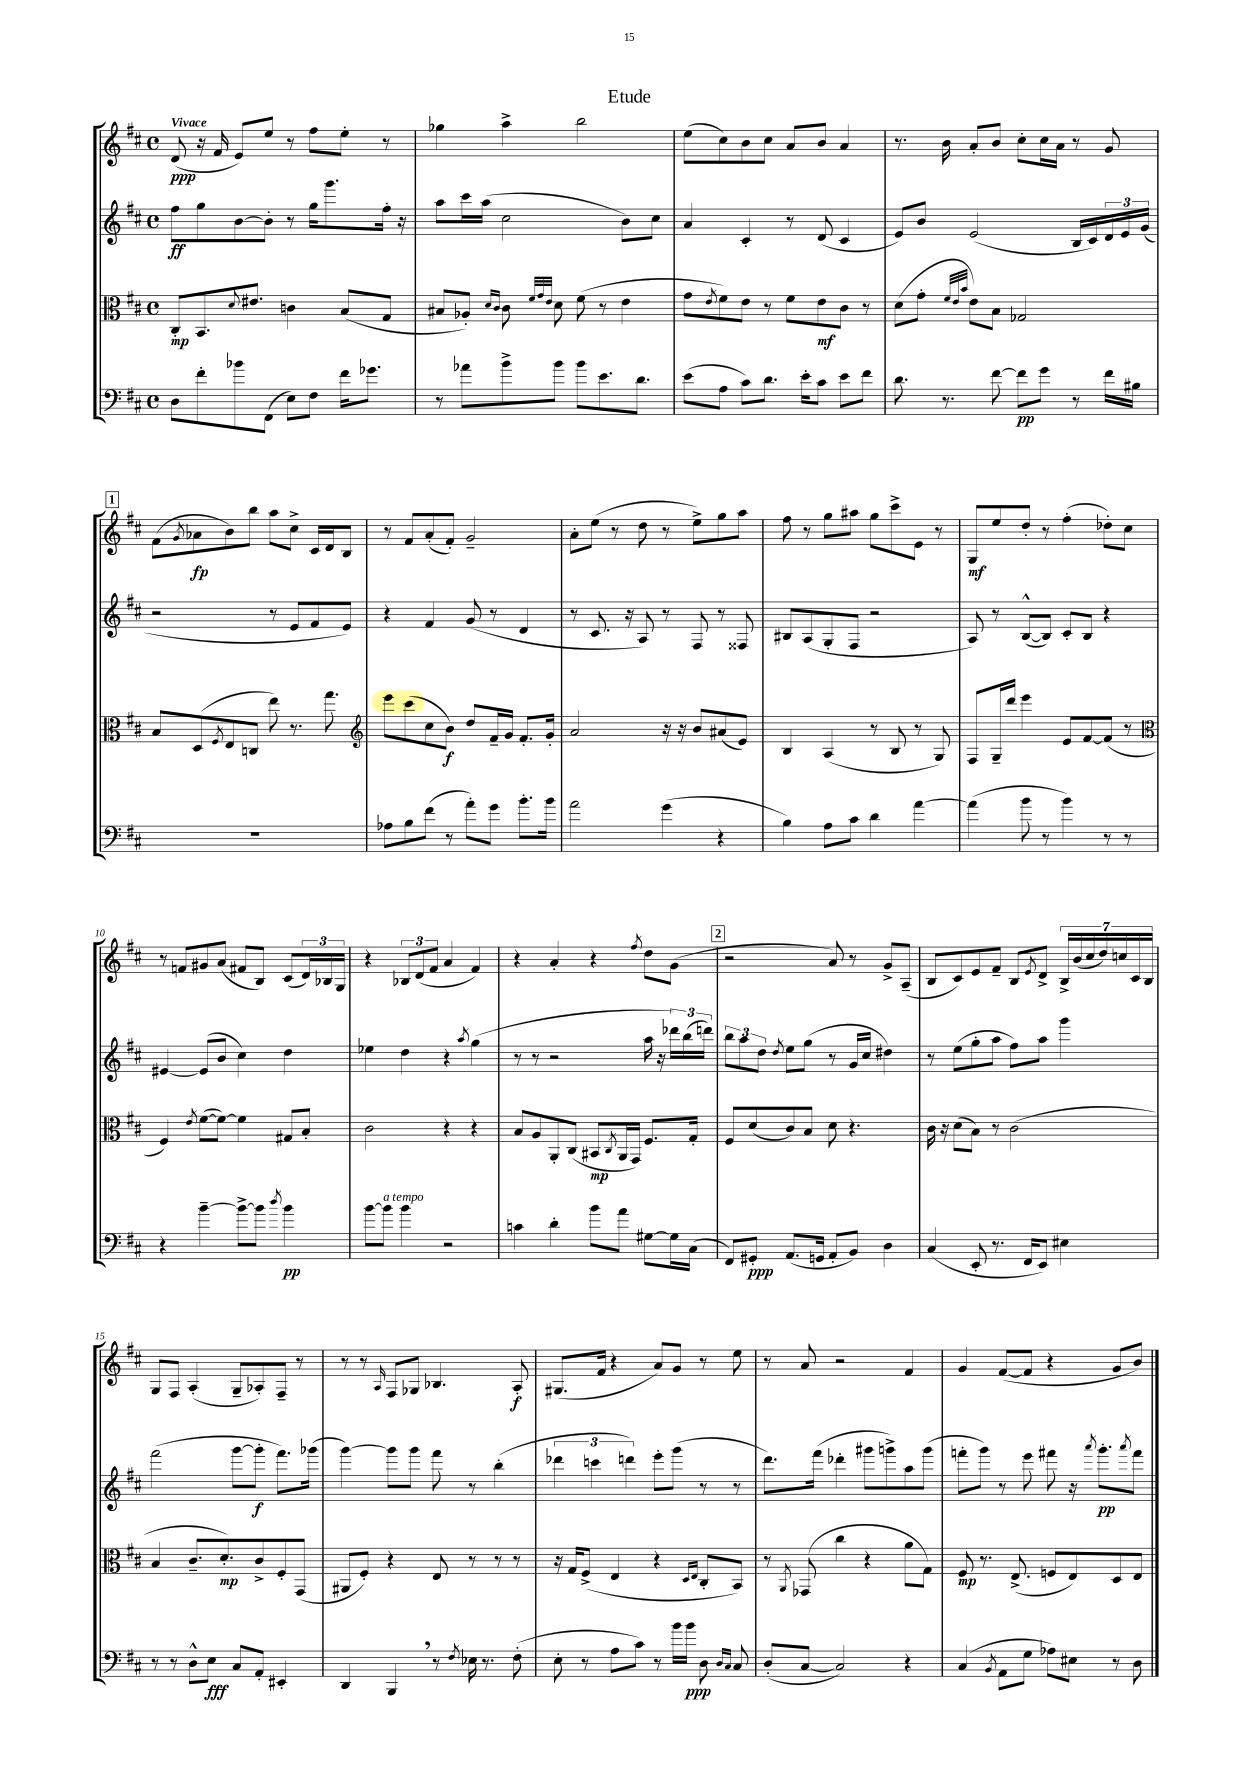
\header { title = "Etude" }
<<
\new StaffGroup <<
\new Staff = "s0" {
    \clef treble \key d \major \defaultTimeSignature \time 4/4 \tempo "Vivace"
    d'8\ppp( r16 fis'16 e'8) e''8 r8 fis''8 e''8-. r8 |
    ges''4 a''4-> b''2 |
    e''8( cis''8) b'8 cis''8 a'8 b'8 a'4 |
    r8. b'16 a'8-. b'8 cis''8-. cis''16 a'16 r8 g'8 |
    \mark \markup { \box "1" } fis'8( \acciaccatura { g'8 } aes'8\fp b'8) b''8 a''8 cis''8-> cis'16 d'16 b8 |
    r8 fis'8 a'8-.( fis'8-.) g'2-- |
    a'8-. e''8( r8 d''8 r8 e''8->) g''8 a''8 |
    fis''8 r8 g''8 ais''8 g''8 cis'''8-> e'8 r8 |
    g8\mf e''8 d''8-. r8 fis''4-.( des''8-.) cis''8 |
    r8 f'8 gis'8 a'8( fis'8 b8) cis'8( \tuplet 3/2 { d'16) bes16 g16 } |
    r4 \tuplet 3/2 { bes8 d'8( fis'8 } a'4 fis'4) |
    r4 a'4-. r4 \acciaccatura { fis''8 } d''8 g'8( |
    \mark \markup { \box "2" } r2 a'8) r8 g'8-> a8--( |
    b8 cis'8) e'8 fis'8-- b8 \acciaccatura { e'8 } d'8-> \tuplet 7/4 { b16-> b'16( cis''16 d''16) c''16 cis'16 b16 } |
    g8 fis8 a4-.( g8-- aes8-.) fis8-- r8 |
    r8 r8 \grace { a16 } fis8 ges8 bes4. a8-.\f |
    gis8.( fis'16 r4 a'8) g'8 r8 e''8 |
    r8 a'8 r2 fis'4 |
    g'4 fis'8~( fis'8 r4 g'8 b'8) \bar "|." |
}
\new Staff = "s1" {
    \clef treble \key d \major \defaultTimeSignature \time 4/4
    fis''8\ff g''8 b'8~ b'8-. r8 g''16 g'''8. fis''16-. r16 |
    a''8 cis'''16 a''16( cis''2 b'8) cis''8 |
    a'4 cis'4-. r8 d'8( cis'4 |
    e'8) b'8 e'2( b16 cis'16) \tuplet 3/2 { d'16 e'16 g'16( } |
    \mark \markup { \box "1" } r2 r8 e'8 fis'8 e'8) |
    r4 fis'4 g'8( r8 d'4 |
    r8 cis'8. r16 a8) r8 fis8 r8 fisis8 |
    bis8 a8( g8-. fis8 r2 |
    a8) r8 b8~-^( b8) cis'8-. b8 r4 |
    eis'4~ eis'8( b'8 cis''4) d''4 |
    ees''4 d''4 r4 \acciaccatura { a''8 } g''4( |
    r8 r8 r2 a''16 r16 \tuplet 3/2 { des'''16) b''16( d'''16) } |
    \mark \markup { \box "2" } \tuplet 3/2 { b''8 a''8 d''8 } \acciaccatura { d''8 } e''8 g''8( r8 g'16 cis''16 dis''4) |
    r8 e''8( g''8-. a''8 fis''8) a''8 g'''4 |
    fis'''2( g'''8~ g'''8-.\f fis'''8.) ges'''16( |
    g'''4~) g'''8 g'''8 fis'''8 r8 b''4-.( |
    \tuplet 3/2 { des'''4 c'''4 d'''4) } e'''8-. g'''8( r8 r8 |
    d'''8.) fis'''16( des'''4-. gis'''8 g'''8->) a''8 g'''8( |
    f'''8-. g'''8) r8 e'''8 fis'''8 r16 \acciaccatura { a'''8 } g'''8.-.\pp \acciaccatura { a'''8 } fis'''8 \bar "|." |
}
\new Staff = "s2" {
    \clef alto \key d \major \defaultTimeSignature \time 4/4
    cis8-.\mp b,8. \appoggiatura { d'8 } eis'8. c'4 b8( g8 |
    bis8 aes8-.) \grace { d'16 cis'16 } cis'8 \grace { fis'32 g'32 e'32 } d'8 fis'8( r8 e'4 |
    g'8 \acciaccatura { e'8 } fis'8) e'8 r8 fis'8 e'8\mf cis'8 r8 |
    d'8( g'8-. \grace { fis'32 e'32 b'32 } e'8) b8 ges2 |
    \mark \markup { \box "1" } b8 d8( \acciaccatura { fis8 } e8 c8 e''8) r8. g''8. |
    \clef treble e'''8 cis'''8( cis''8 b'8\f) d''8 fis'16-- g'16 fis'8.-. g'16-. |
    a'2 r16 r16 b'8 ais'8( e'8) |
    b4 a4( r8 b8 r8 g8) |
    fis8 g16-- d'''16 e'''4 e'8 fis'8~ fis'8( r8 |
    \clef alto fis4) \acciaccatura { e'8 } fis'8~( fis'8~) fis'4 gis8 b8-. |
    cis'2 r4 r4 |
    b8 a8 a,8-. cis8( bis,8\mp \acciaccatura { cis8 } a,16 g,16) fis8. g16-. |
    \mark \markup { \box "2" } fis8 d'8( cis'8) b8 d'8 r4. |
    cis'16 r16 d'8( b8) r8 cis'2( |
    b4 cis'8.-- d'8.-.\mp) cis'8-> fis8-. g,8( |
    ais,8 fis8-.) r4 e8 r8 r8 r8 |
    r16 g16 fis8->( e4 r4 \grace { d16 e16 } cis8-. b,8) |
    r8 \acciaccatura { a,8 } ges,8( cis''4 r4 a'8 g8) |
    fis8\mp r8. e8.->( f8 e8) d8 e8 \bar "|." |
}
\new Staff = "s3" {
    \clef bass \key d \major \defaultTimeSignature \time 4/4
    d8 fis'8-. bes'8 fis,8( e8) fis8 fis'16 ges'8. |
    r8 aes'8 b'8-> b'8 b'8 e'8. d'8. |
    e'8( a8 cis'8) d'8. e'16-. cis'8 e'8 fis'8 |
    d'8. r8. fis'8~ fis'8\pp g'8 r8 fis'16 bis16 |
    \mark \markup { \box "1" } R1 |
    aes8 b8 fis'8( r8 a'8-.) g'8 b'8.-. b'16 |
    a'2 g'4( r4 |
    b4) a8 cis'8 d'4 a'4~ |
    a'4( b'8 r8 b'4) r8 r8 |
    r4 b'4~-- b'8~-> b'8 \acciaccatura { d''8 } b'4\pp |
    b'8~ b'8^\markup { \italic "a tempo" } b'4 r2 |
    c'4 d'4-. b'8 a'8 gis8~ gis16 cis16( |
    \mark \markup { \box "2" } fis,8) gis,8-.\ppp a,8.( g,16 a,8-. b,8) d4 |
    cis4( e,8-. r8. fis,16 e,8) eis4 |
    r8 r8 d8-^ e8\fff cis8 a,8-. eis,4-. |
    d,4 b,,4 \breathe r8 \acciaccatura { fis8 } ees16 r8. fis8-.( |
    e8-. r8 a8 cis'8) r8 b'16 b'16\ppp d8 \grace { d16 cis16 } cis8 |
    d8-.( cis8~ cis2) r4 |
    cis4( \acciaccatura { b,8 } a,8 g8 aes8) eis8 r8 d8 \bar "|." |
}
>>
>>
